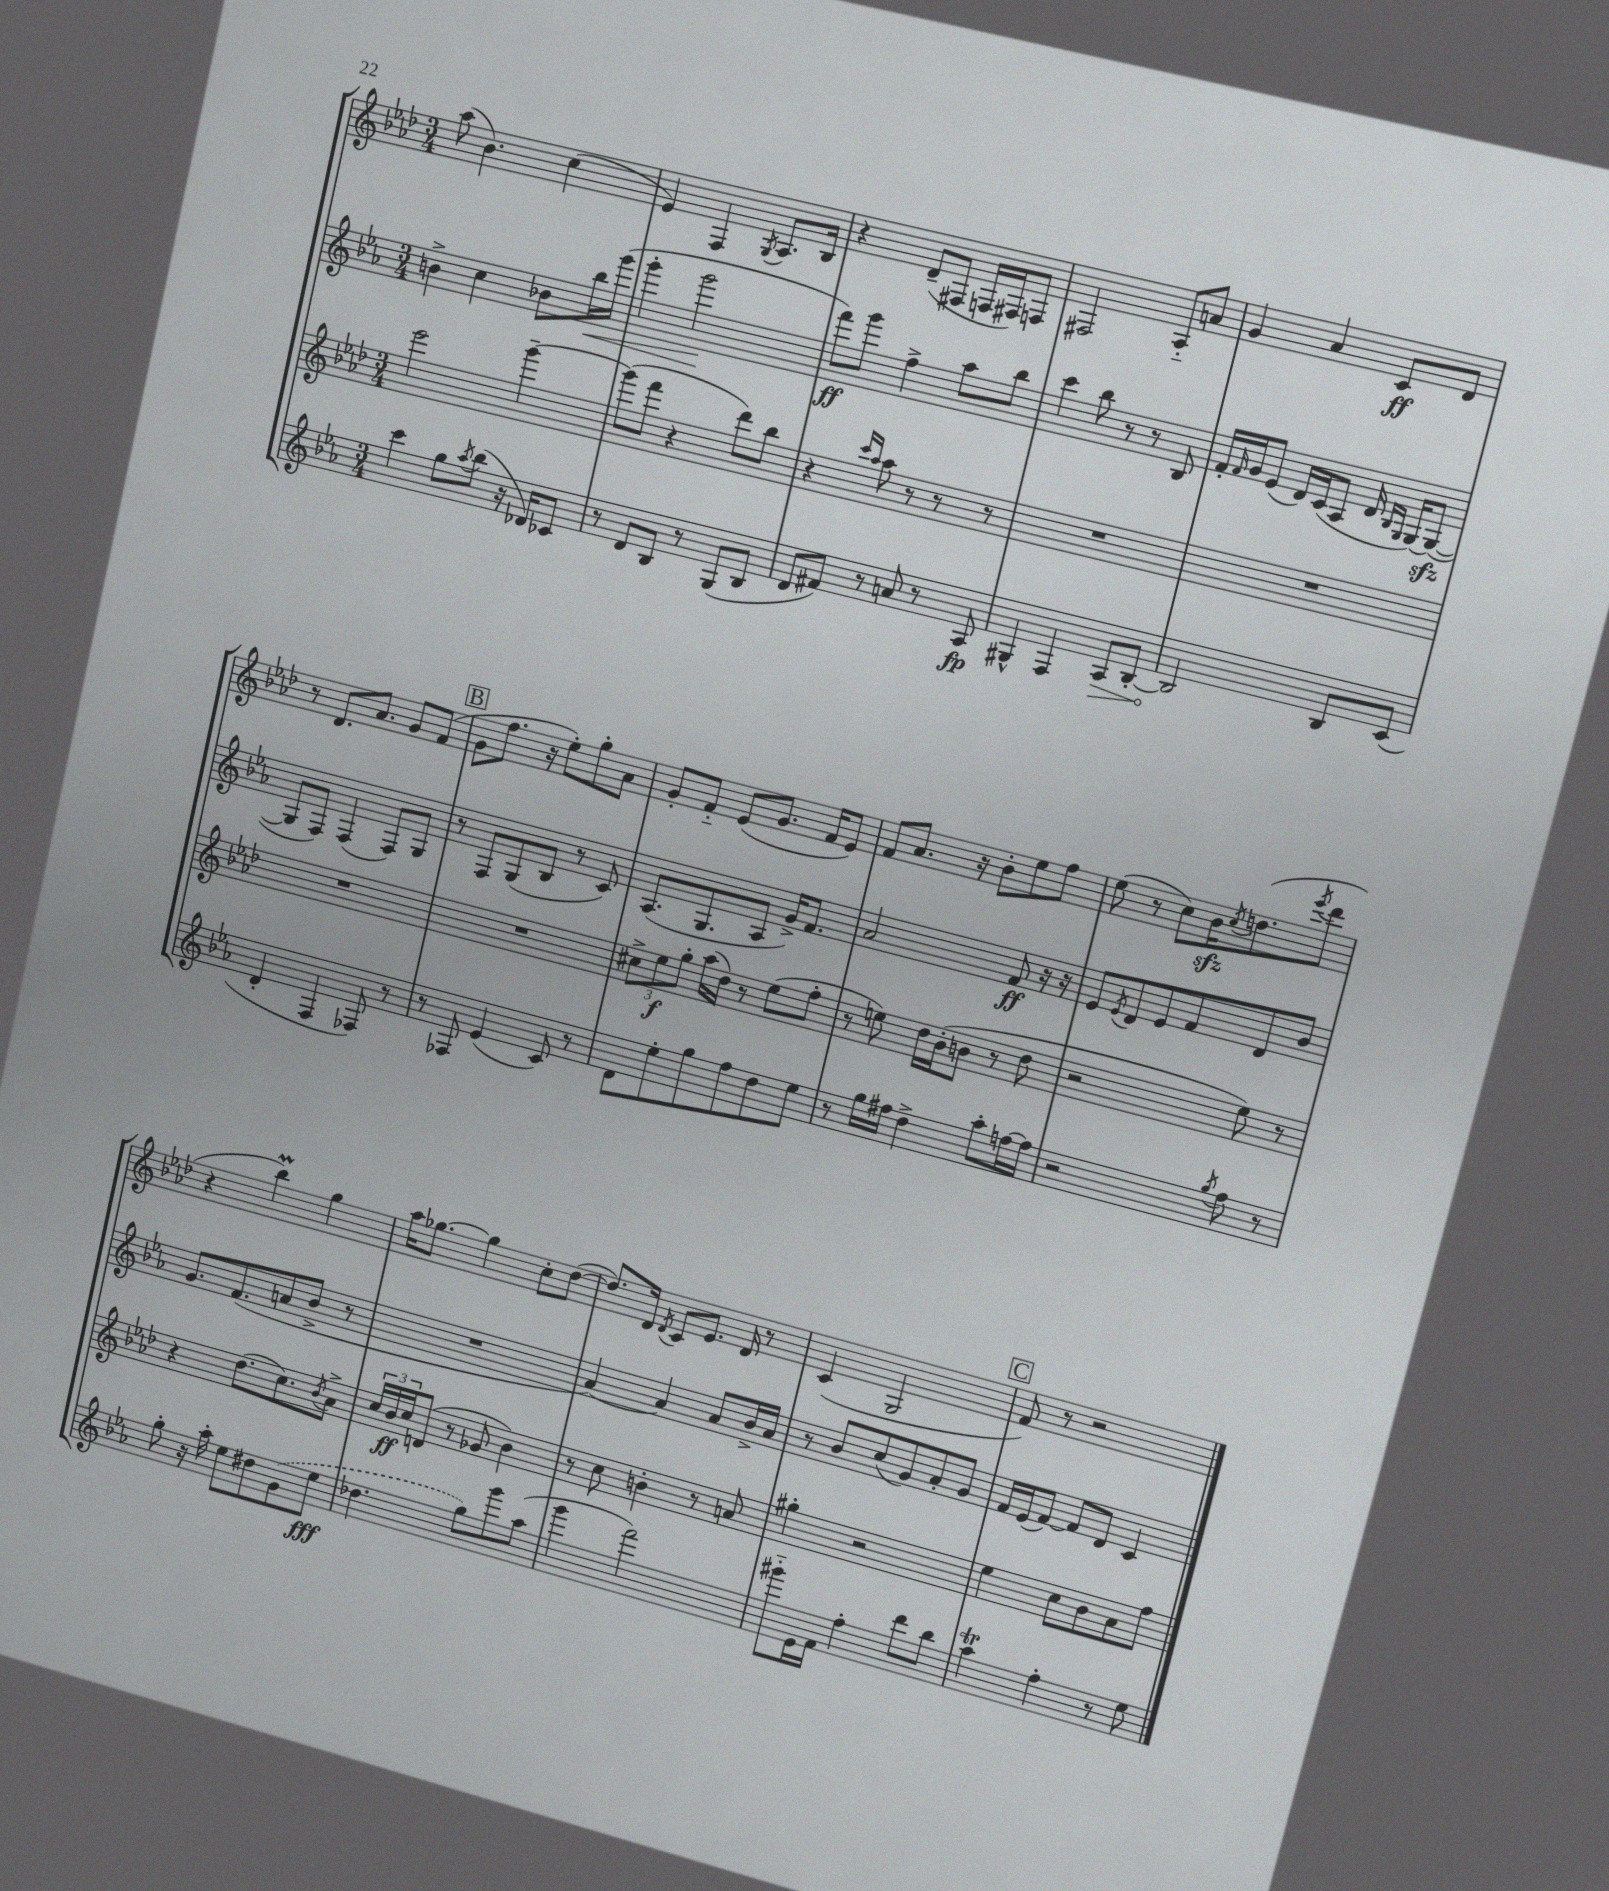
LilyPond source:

<<
\new StaffGroup <<
\new Staff = "s0" {
    \clef treble \key aes \major \numericTimeSignature \time 3/4
    aes''8( bes'4.) c''4( |
    ees'4) f4 \acciaccatura { g8 } aes8. bes16 |
    r4 des'8--( fis8 f16 fis16) f8 |
    fis2 aes8-_ a'8 |
    g'4 aes'4 c'8\ff des'8 |
    r8 des'8. aes'8. g'8 f'8( |
    \mark \markup { \box "B" } g'8 f''8. r16 ees''8-.) g''8-. aes'8 |
    g'8-. f'8-_ ees'8( g'8. f'16 ees'8) |
    f'8 aes'8. r16 bes'8-. ees''8 f''8 |
    ees''8( r8 c''8) bes'16\sfz \acciaccatura { c''8 } d''8.( \acciaccatura { ees'''8 } des'''8 |
    r4 bes''4\prall) g''4 |
    aes''16 ges''8.~ ges''4 c''8-. des''8~( |
    des''8.) des'16 \acciaccatura { des'8 } c'8 ees'8. des'16 r8 |
    c'4( g2 |
    \mark \markup { \box "C" } f'8) r8 r2 \bar "|." |
}
\new Staff = "s1" {
    \clef treble \key ees \major \numericTimeSignature \time 3/4
    b'4-> c''4 bes'8 bes''16\< g'''16( |
    g'''4-. g'''2\! |
    f'''8\ff) g'''8 f''4-> aes''8 bes''8 |
    c'''4 bes''8 r8 r8 bes8 |
    f'16-. \grace { f'16 } g'16 ees'8( d'16) c'16( aes8 d'16 \grace { bes16 g16 } g16~) g8~\sfz( |
    g8 f8) f4( f8) g8 |
    \mark \markup { \box "B" } r8 f8 g8( bes8 r8 c'8) |
    aes8.( g8. aes8 g'16->) f'8. |
    aes'2 f'8\ff r16 r16 |
    ees'8 \acciaccatura { ees'8 } d'8 ees'8 f'8 d'8 bes'8 |
    g'8. f'8.( a'8 bes'8-> r8 |
    R2. |
    aes'4~) aes'4 aes'8 bes'16-> aes'16 |
    r8 bes'8 c''8( g'8) aes'8-. g'8 |
    \mark \markup { \box "C" } f'16 ees'16( f'8~) f'8 d'8 c'4 \bar "|." |
}
\new Staff = "s2" {
    \clef treble \key aes \major \numericTimeSignature \time 3/4
    ees'''2 g'''4~-- |
    g'''8( f'''8 r4 des'''8) bes''8 |
    r4 \grace { c'''16 aes''16 } aes''8 r8 r8 r8 |
    R2. |
    R2. |
    R2. |
    \mark \markup { \box "B" } R2. |
    \tuplet 3/2 { cis''8-> ees''8\f g''8-. } aes''16( des''16) r8 ees''8( f''8-. |
    r8 e''8) des''16 bes'16-.( b'8 r8 des''8 |
    r2 ees''8) r8 |
    r4 des''8.( c''8.) \acciaccatura { bes'8 } aes'8-> |
    \tuplet 3/2 { c''16 bes'16\ff c''16 } d'8( r8 ges'8 bes'4) |
    r8 c''8 b'4-. r8 a'8 |
    gis''4-. r2 |
    \mark \markup { \box "C" } ees''4 c''8 bes'8 aes'8 f''8 \bar "|." |
}
\new Staff = "s3" {
    \clef treble \key ees \major \numericTimeSignature \time 3/4
    c'''4 g''8 \acciaccatura { aes''8 } bes''8( r16 des'16) ces'8 |
    r8 d'8 bes8 r8 g8( bes8 |
    d'8 fis'8) r8 a'8 r8 aes8\fp |
    gis4-^ f4 \once \override Hairpin.circled-tip = ##t aes8\> bes8~-. |
    bes2\! bes8 c'8( |
    d'4-. f4 fes8) r8 |
    \mark \markup { \box "B" } r8 fes8 ees'4( c'8) r8 |
    d'8 ees''8-. g''8 f''8 d''8 ees''8 |
    r8 g''16 fis''16 d''4-> aes''8-. f''16~ f''16 |
    r2 \acciaccatura { g''8 } f''8 r8 |
    g''8-. r16 aes''16-. ees''8 dis''8 \once \slurDashed g'8( ees''8\fff |
    des''4. g''8) g'''8 aes''8( |
    g'''4 f'''2) |
    gis'''8-_ ees'16 f'16 f''4-. d'''8 bes''8 |
    \mark \markup { \box "C" } aes''4\trill f''4-. r8 ees''8 \bar "|." |
}
>>
>>
\layout { \context { \Score \remove "Bar_number_engraver" } }
